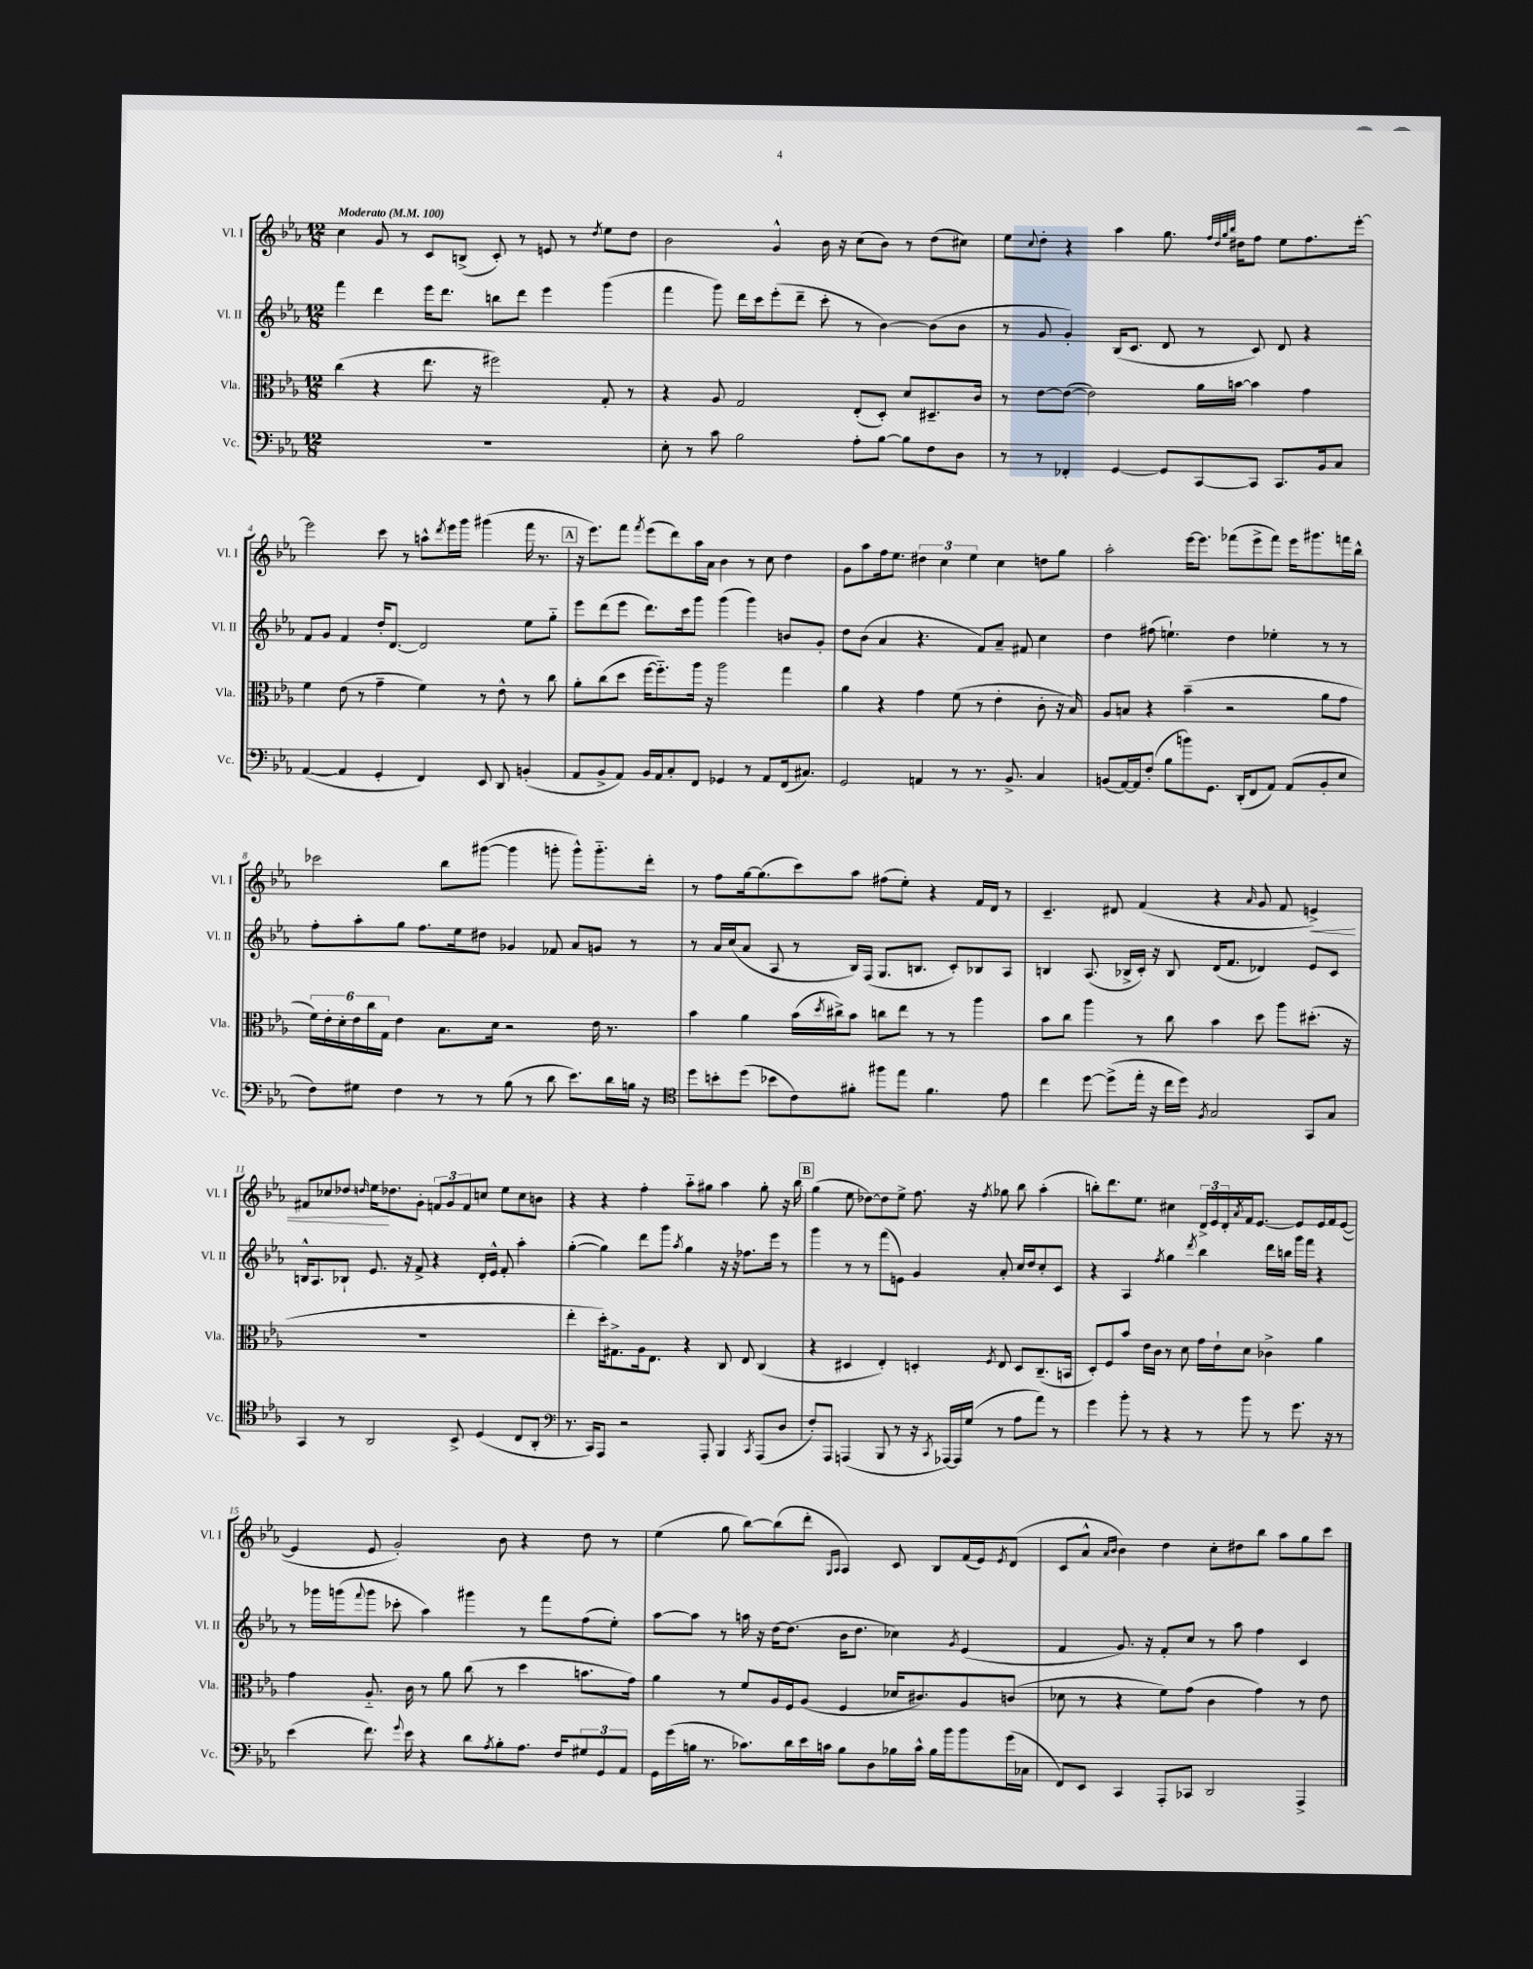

**kern	**kern	**kern	**kern	**dynam
*part4	*part3	*part2	*part1	*part1
*staff4	*staff3	*staff2	*staff1	*staff1
*I"Vc.	*I"Vla.	*I"Vl. II	*I"Vl. I	*
*I'Vc.	*I'Vla.	*I'Vl. II	*I'Vl. I	*
*clefF4	*clefC3	*clefG2	*clefG2	*
*k[b-e-a-]	*k[b-e-a-]	*k[b-e-a-]	*k[b-e-a-]	*
*M12/8	*M12/8	*M12/8	*M12/8	*
*MM100	*MM100	*MM100	*MM100	*
=1	=1	=1	=1	=1
!	!	!	!LO:TX:a:B:t=Moderato	!
1.r	(4cc\	4fff\	4cc\	.
.	4r	4ddd\	8g/	.
.	.	.	8r	.
.	8.ee-\	16eee-\KL	8c/L	.
.	.	8.ddd\J	.	.
.	.	.	(8Bn^/J	.
.	16r	.	.	.
.	2ff#X\)	8bbn\L	8c'/)	.
.	.	8ddd\J	8r	.
.	.	4eee-\	8en/	.
.	.	.	8r	.
.	.	.	8qdd/	.
.	8G'/	(4ggg\	8ee-\L	.
.	8r	.	8dd\J	.
=2	=2	=2	=2	=2
8E-'\	4r	4fff\	2b-\	.
8r	.	.	.	.
8c\	8A-/	8ggg\)	.	.
2B-\	2G/	16ddd\LL	.	.
.	.	16ccc\J	.	.
.	.	(8eee-'\	4g^^/	.
.	.	8ddd~\J	.	.
.	.	8ccc'\	16b-\	.
.	.	.	16r	.
8A-'\L	(8E-'/L	8r	(8cc\L	.
[8B-\J	8D'/J)	[4b-\)	8b-\J)	.
8B-\L]	8d/L	.	8r	.
8F\	8.D#X~/	(8b-\L]	(8dd\L	.
8D\J	.	8b-\J	8cc#X\J)	.
.	16c/Jk	.	.	.
=3	=3	=3	=3	=3
8r	8r	8r	8ee-\L	.
.	.	.	8qqcc/	.
8r	[8e-\L	8g/	8dd'\J	.
4FF-X'/	(8e-\J_	4g'/)	4r	.
.	2e-\])	.	.	.
[4GG/	.	(16B-/KL	4aa-\	.
.	.	8.c/J	.	.
8GG/L]	.	8d/	8.gg\	.
[8CC/	16a-\LL	8r	.	.
.	.	.	32qqff/LLL	.
.	.	.	32qqdd/	.
.	.	.	32qqgg/	.
.	.	.	32qqbb-/JJJ	.
.	[16bn\JJ	.	16dd#X\KL	.
8CC/J]	4b\]	8c/)	8ff\J	.
8.CC/L	.	8d/	8ee-\L	.
.	4g\	4r	8.ff\	.
16BB-/k	.	.	.	.
8C/J	.	.	.	.
.	.	.	[16eee-'\Jk	.
!!LO:LB:g=z
=4	=4	=4	=4	=4
([4AA-/	4f\	8f/L	2eee-\]	.
.	.	8g/J	.	.
4AA-/]	(8e-\	4f/	.	.
.	8r	.	.	.
4GG'/	4g~\	16dd'/KL	8ccc\	.
.	.	[8.d/J	.	.
.	.	.	8r	.
4FF/)	4f\)	2d/]	8aan^^\L	.
.	.	.	8qddd/	.
.	.	.	16eee-\L	.
.	.	.	16ggg\JJ	.
8EE-/	8r	.	(4ggg#X\	.
8DD/	8e-^^\	.	.	.
(4BBn'/	8r	8ee-\L	16fff\	.
.	.	.	8.r	.
.	8cc\	8gg\J	.	.
!!LO:REH:place=s1:t=A
=5	=5	=5	=5	=5
8AA-/L	8a-'\L	8eee-\L	16r	.
.	.	.	8.eee-\L)	.
8BB-^/	(8cc\	(8ddd\	.	.
8AA-/J)	8dd\J	8eee-\J	8fff\J	.
.	.	.	8qfff/	.
16BB-/LL	[16ff\KL	8.ddd\L)	(8eee-\L	.
16AA-/J	8.ff\])	.	.	.
8C'/	.	.	8ddd\)	.
.	.	16ccc\k	.	.
8FF/J	16aa-\Jk	8ggg\J	16aa-\L	.
.	16r	.	16a-\JJ	.
4GG-X/	2aa-\	(4ggg\	4b-\	.
8r	.	4ggg\)	8r	.
8AA-/L	.	.	8cc\	.
(16FF/k	4gg\	8bn/L	4dd\	.
8.C#X/J)	.	.	.	.
.	.	8g'/J	.	.
=6	=6	=6	=6	=6
2GG/	4a-\	8dd\L	8g\L	.
.	.	(8b-\J	8aa-\	.
.	4r	4a-/	16ff\k	.
.	.	.	8.ee-\J	.
4AAn/	4g\	4.r	6dd#X\	.
.	.	.	6cc\	.
8r	(8f\	.	.	.
.	.	.	6ee-\	.
8.r	8r	8f/L)	.	.
.	4e-'\	8a-~/J	4cc\	.
8.BB-^/	.	.	.	.
.	.	8f#X/	.	.
4C/	8c'\	4cc\	8ddn\L	.
.	16r	.	8gg\J	.
.	16B-/)	.	.	.
=7	=7	=7	=7	=7
(8BBn/L	8A-/L	4dd\	2aa-'\	.
[16AA-/L)	8Bn/J	.	.	.
16AA-/J]	.	.	.	.
(8F'/J	4r	(8ff#X\	.	.
8B-\L	.	4.een`\)	.	.
8bn\)	(4b-~\	.	[16eee-\KL	.
.	.	.	8.eee-\J]	.
8.GG\J	.	.	.	.
.	2r	4dd\	(8fff-X\L	.
(16DD'/KL	.	.	.	.
8FF/	.	.	8eee-^\	.
8AA-/J)	.	4ee-X'\	8fff-\J)	.
(8AA-/L	.	.	16eee-\KL	.
.	.	.	8.ggg#X\	.
8BB'/	8a-\L	8r	.	.
8E-/J	8g\J	8r	16fffn\L	.
.	.	.	16bb-^^\JJ	.
!!LO:LB:g=z
=8	=8	=8	=8	=8
8F\L)	24f\LL)	8ff'\L	2ccc-X\	.
.	24e-'\	.	.	.
.	24d'\	.	.	.
8G#X\J	24e-\	8aa-'\	.	.
.	24cc\	.	.	.
.	24G\JJ	.	.	.
4F\	4e-\	8gg\J	.	.
.	.	8.ff\L	.	.
8r	8.B-\L	.	8bb-\L	.
.	.	16ee-\k	.	.
8r	.	8dd#X\J	([8ggg#X\J	.
.	16d\Jk	.	.	.
(8B-\	2r	4g-X/	4ggg#\]	.
8r	.	.	.	.
8d\	.	8f-X/	8gggn'\	.
8.e-\L)	.	8a-/L	8ggg^^\L)	.
.	16e-\	8gn/J	8.ggg\	.
16d\L	8.r	.	.	.
16Bn\JJ	.	8r	.	.
16r	.	.	16ddd'\Jk	.
=9	=9	=9	=9	=9
*clefC4	*	*	*	*
8dd\L	4b-\	8r	8r	.
8bn'\	.	16a-/LL	8ff\L	.
.	.	(16cc/J	.	.
(8dd\J	4a-\	8a-/J	[16gg\k	.
.	.	.	(8.gg\]	.
8b-X\L	.	8A-/	.	.
8c\)	(16b-\LL	8r	8ccc\)	.
.	8qdd/	.	.	.
.	16cc#X^\J)	.	.	.
8f#X'\J	8b-\J	16B-/LL)	8aa-\J	.
.	.	(16F/JJ	.	.
8ff#X\L	8ccn\L	8.G/L	(8ff#X\L	.
8ee-\J	8ee-\J	.	8ee-'\J)	.
.	.	8.Bn/J	.	.
4.f#\	8r	.	4r	.
.	8r	8c'/L)	.	.
.	4aa-\	8B-X/	16f/LL	.
.	.	.	16d/JJ	.
8e-\	.	8A-/J	8r	.
=10	=10	=10	=10	=10
4cc\	8b-\L	4Bn/	4.c~/	.
.	8cc\J	.	.	.
[8dd\	4aa-\	(8.A-/	.	.
(8dd^\L]	.	.	8d#X/	.
.	.	16B-X^/LL	.	.
16ee-'\Jk	8r	16c'/JJ)	(4f/	.
16r	.	16r	.	.
16cc\LL	8cc\	8B-/	.	.
16dd\JJ)	.	.	.	.
8qF/	.	.	.	.
2G/	4b-\	(16d/KL	4r	.
.	.	8.f/J	.	.
.	.	.	16qqa-/	.
.	8dd\	4d-X/)	8g/	.
.	8aa-\L	.	8f/	.
!	!	!	!	!LO:HP:b
8GG/L	(8.dd#X'\J	8e-/L	4en^/)	<
8G/J	.	8c/J	.	.
.	16r	.	.	.
!!LO:LB:g=z
=11	=11	=11	=11	=11
4GG/	1.r	16Bn^^/KL	8f#X/L	.
.	.	8.A-/	.	.
.	.	.	8cc-X/	.
8r	.	8B-X`/J	8dd-X/J	.
.	.	.	16qqddn/	.
2AA-/	.	8.e-/	16ee-\KL	.
.	.	.	8.dd-X\	[
.	.	16r	.	.
.	.	8f^/	8g'\J	.
.	.	4r	12fn/L	.
.	.	.	12g/	.
8BB-^/	.	.	.	.
.	.	.	12f/	.
(4D/	.	16d'/LL	8ccn/J	.
.	.	16e-^^/JJ	.	.
.	.	8f'/	8ee-\L	.
8C/L	.	4aa-'\	8cc\	.
8AA-'/J	.	.	8bn\J	.
=12	=12	=12	=12	=12
*clefF4	*	*	*	*
8.r	4ee-'\	([4gg'\	4r	.
16CC/KL)	.	.	.	.
8AAA-/J	16dd'\KL)	4gg\])	4r	.
.	8.G#X^\	.	.	.
2r	.	.	.	.
.	16A-\k	8ddd\L	4ff'\	.
.	8.E-\J	.	.	.
.	.	8ggg\J	.	.
.	.	8qaa-/	.	.
.	4r	4gg\	8aa-\L	.
8AAA-'/	.	.	8gg#X\J	.
4BBB-/	8C/	16r	4aa-\	.
.	.	16r	.	.
.	8E-/	8.ff-X\L	.	.
8qCC/	.	.	.	.
(8AAA-/L	(4C/	.	8gg#'\	.
.	.	16eee-\Jk	.	.
8D/J	.	8r	16r	.
.	.	.	16bb-\	.
!!LO:REH:place=s1:t=B
=13	=13	=13	=13	=13
8F'/L)	4r	4ggg\	(4gg\	.
8AAA-/J	.	.	.	.
(4AAAn/	4D#X/	8r	8ee-\	.
.	.	8r	[8dd-X\L)	.
8BBB-/	4E-'/)	(8fff\L	8dd-\]	.
8r	.	8en\J)	8ee-^\J	.
16r	4Dn'/	4g/	8.ff\	.
8qCC/	.	.	.	.
[16AAA-X/LL)	.	.	.	.
16AAA-/]	.	.	.	.
(16G/JJ	.	.	16r	.
.	8qF/	.	8qff/	.
8r	8E-/	8a-'/	8gg-X\	.
8A-\L	8D/L	16cc/LL	8bb-\	.
.	.	16dd/J	.	.
8a-\J)	(8.C~/	8cc'/	(4aa-'\	.
8r	.	8c/J	.	.
.	16BBn/Jk	.	.	.
=14	=14	=14	=14	=14
4g\	8D'/L)	4r	8bbn'\L)	.
.	8F/	.	8.ddd\	.
8b-'\	8b-/J	4A-/	.	.
.	.	.	8.ee-\J	.
8r	16e-\LL	.	.	.
.	16c\JJ	.	.	.
.	.	8qff/	.	.
4r	8r	4gg\	4cc#X\	.
.	8d\	.	.	.
.	.	8qddd/	.	.
8r	16g\LL	4bb-\	24d^/LL	.
.	.	.	24e-/	.
.	16e-`\J	.	.	.
.	.	.	24d'/	.
.	.	.	8qa-/	.
8b-\	8d\J	.	16f/J	.
.	.	.	[8.e-/J	.
8r	4c-X^\	16ddd\LL	.	.
.	.	16bbn\JJ	.	.
8.g\	.	16ggg\LL	8e-/L]	.
.	.	16fff\JJ	.	.
.	4a-\	4r	16e-/L	.
16r	.	.	16f/J	.
8r	.	.	([8e-/J	.
!!LO:LB:g=z
=15	=15	=15	=15	=15
(4e-\	4g\	8r	4e-/]	.
.	.	16ggg-X\LL	.	.
.	.	(16gggn\J	.	.
.	.	8qqfff/	.	.
8.f\)	8.A-/	8ggg\J	8e-/	.
.	.	8ccc-X'\	2g'/)	.
8qqg/	.	.	.	.
16e-\	16c\	.	.	.
4r	8r	4aa-\)	.	.
.	8a-\	.	.	.
8d\L	(8cc\	4ggg#X\	.	.
8qA-/	.	.	.	.
8B-'\	8r	.	8b-\	.
8.A-\J	4dd\	8r	4r	.
.	.	8fff\L	.	.
16F/KL	.	.	.	.
12G#X/	8.bn\L	(8ff\	8dd\	.
12GG/	.	.	.	.
.	.	8ee-'\J)	8r	.
12AA-/J	.	.	.	.
.	16g\Jk)	.	.	.
=16	=16	=16	=16	=16
16GG\LL	4a-\	[8aa-\L	(4ee-\	.
(16g\	.	.	.	.
16Bn\JJ	.	8aa-\J]	.	.
8.r	.	.	.	.
.	8r	8r	8gg\	.
8.c-X\L)	8f/L	16aan\	[8bb-\L)	.
.	.	16r	.	.
.	16A-/L	[16dd\KL	(8bb-\]	.
16d\L	16F/J	(8.dd\J]	.	.
16e-\	(8A-/J	.	8ddd'\J	.
16cn\JJ	.	.	.	.
.	.	.	16qqG/LL	.
.	.	.	16qqA-/JJ	.
8B\L	4F/	16b-\KL	4A-/)	.
.	.	8.dd\J	.	.
8D\	.	.	.	.
16B-X\L	16d-X/KL	4cc-X\)	8c/	.
16c^^\JJ	8.c#X/)	.	.	.
16B-\LL	.	.	8B-/L	.
16b-\J	.	.	.	.
.	.	8qg/	.	.
8b-\	8A-/	(4e-/	(16f/L	.
.	.	.	16e-/J)	.
.	.	.	8qe-/	.
(16g\L	(8cn/J	.	(8d/J	.
16C-X\JJ	.	.	.	.
=17	=17	=17	=17	=17
8FF/L)	8d-X\	4f/	8c/L	.
8EE-/J	8r	.	8a-^^/J	.
.	.	.	16qqa-/LL	.
.	.	.	16qqb-/JJ	.
4CC/	4r	8.g/)	4b-\)	.
.	.	16r	.	.
8AAA-'/L	8f\L)	8f'/L	4dd\	.
8CC-X/J	(8g\J	8cc/J	.	.
2DD/	4c\	8r	8cc'\L	.
.	.	8aa-\	8dd#X\	.
.	4g\)	4ff\	8bb-\J	.
.	.	.	8aa-\L	.
4AAA-^/	8r	4c/	8gg\	.
.	8e-\	.	8ccc\J	.
==	==	==	==	==
*-	*-	*-	*-	*-
